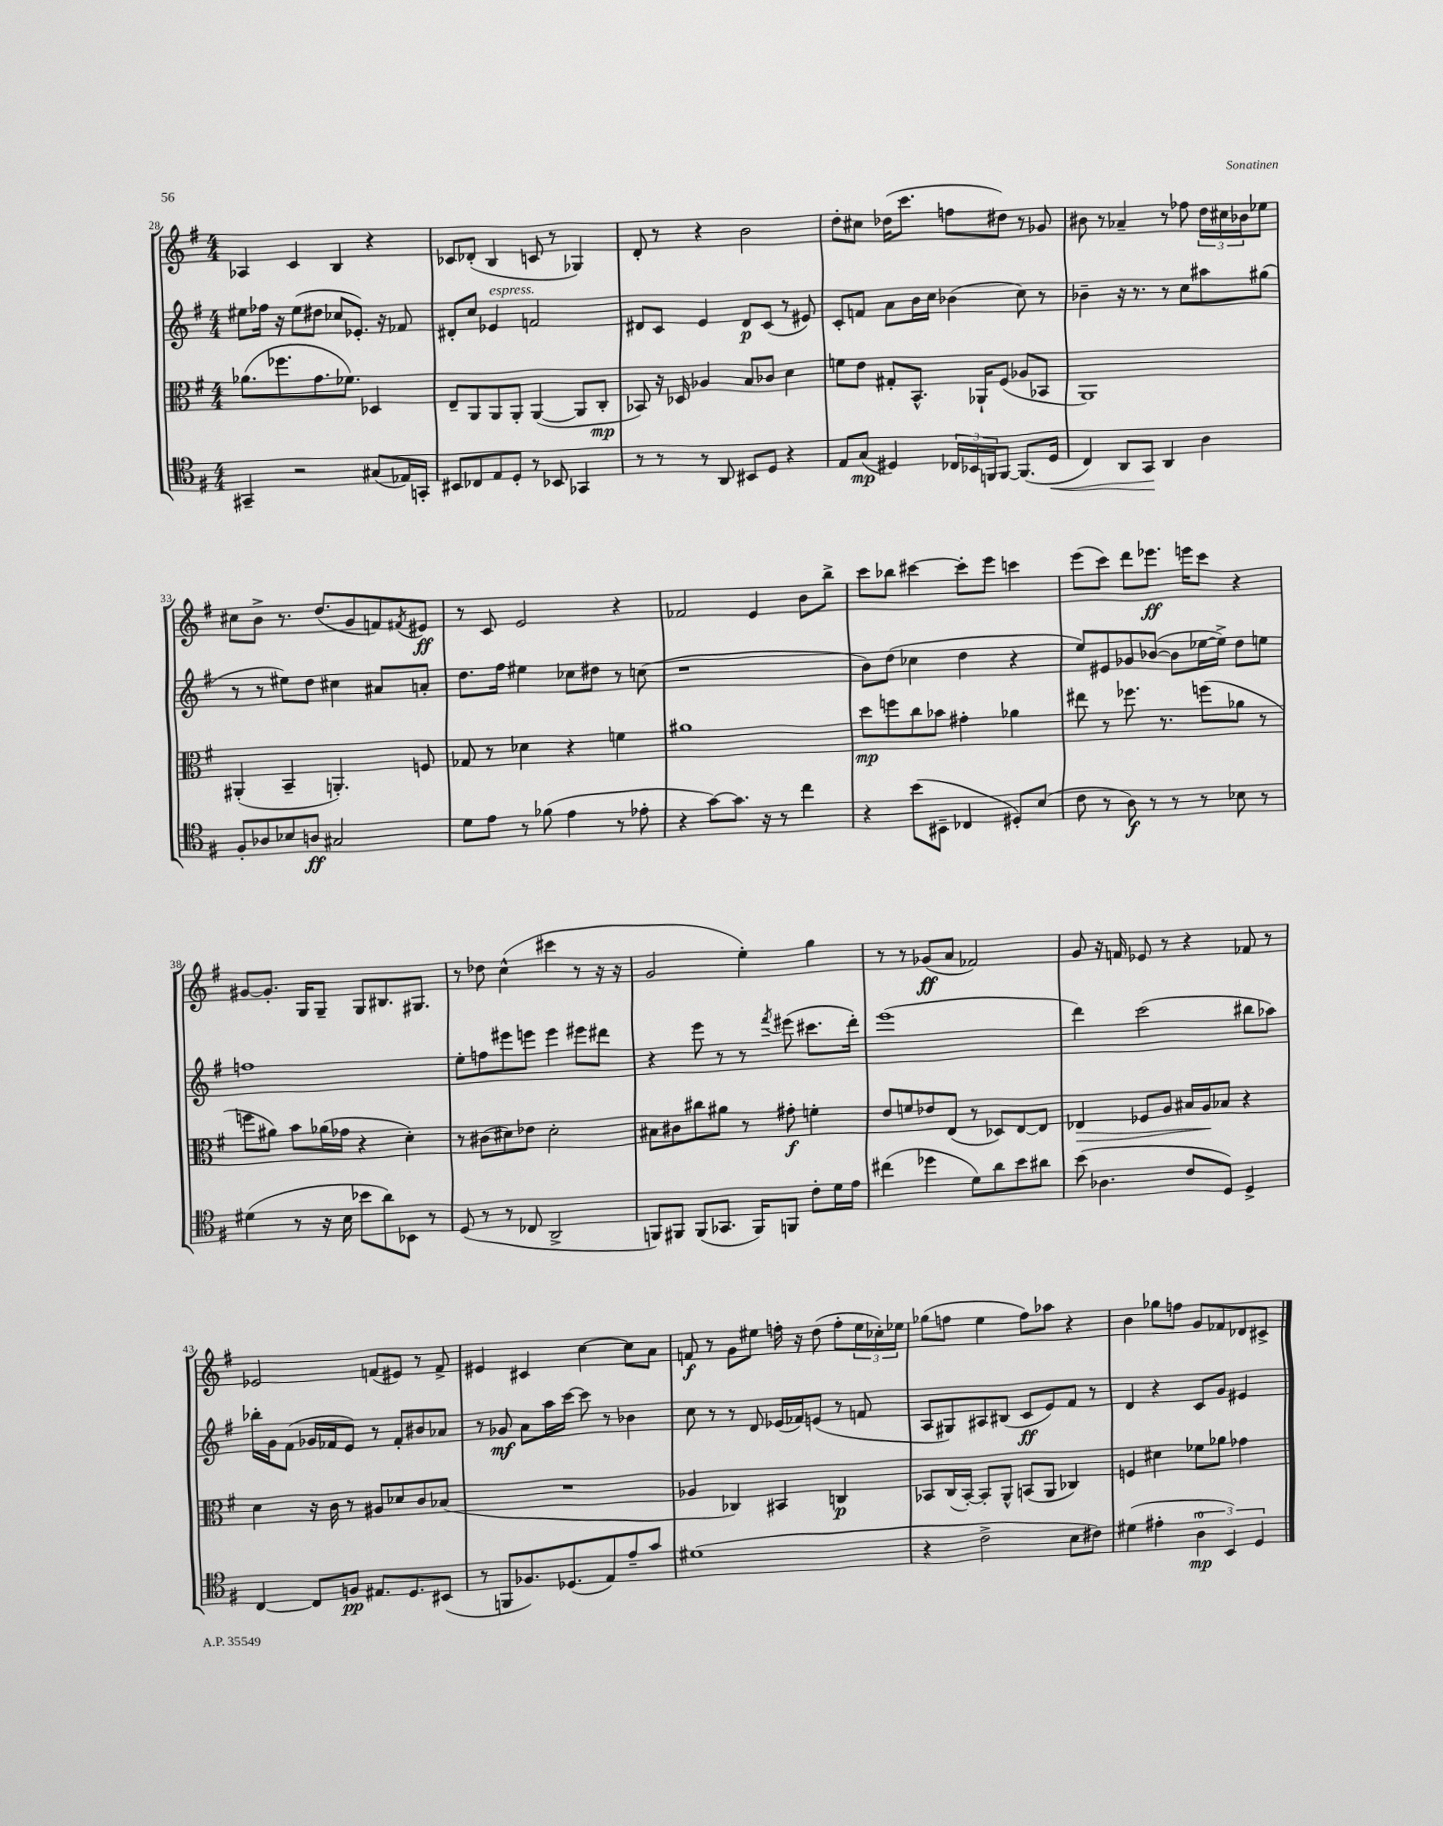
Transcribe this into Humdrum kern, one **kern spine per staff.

**kern	**kern	**kern	**kern
*staff4	*staff3	*staff2	*staff1
*clefC4	*clefC3	*clefG2	*clefG2
*k[f#]	*k[f#]	*k[f#]	*k[f#]
*M4/4	*M4/4	*M4/4	*M4/4
4GG#~	(8.a-	8ee#	4A-
.	.	16ff-	.
.	8.ff-	16r	.
2r	.	(8ee#	4c
.	8.g	8dd#	.
.	.	8cc-	4B
.	8.f-)	.	.
.	.	8.e-')	.
(8G#	4D-	.	4r
.	.	16r	.
16E-)	.	8f-	.
16GG'	.	.	.
=	=	=	=
8BB#	8E~	8d#'	8c-
8C-	8AA	8cc	(8d-'
8E	8AA	4e-	4B
8D'	8AA'	.	.
8r	([4AA	2f	8c
8BB-	.	.	8r
4GG-	8AA]	.	4G-)
.	8C'	.	.
=	=	=	=
8r	8BB-)	8d#	8d'
8r	16r	8c	8r
.	16D-	.	.
8r	4A-	4e	4r
8AA	.	.	.
8BB#	8B	8d#	2b
8D	8c-	(8c	.
4r	4d	8r	.
.	.	8e#)	.
=	=	=	=
8E	8f	8c'	8dd'
(8G	8e	8f	8cc#
4D#)	8G#'	8a	(16dd-
.	.	.	8.ccc
.	8.BB^^	16b	.
.	.	16cc	.
24C-	.	(4b-	8ff
24BB-	.	.	.
.	16AA-`	.	.
24FF	.	.	.
[8FF	(8F#	.	8dd#)
(8.FF]	8A-	8cc)	8r
.	8BB-	8r	8g-
16D#	.	.	.
=	=	=	=
4C)	1AA)	4b-~	8b#
.	.	.	8r
8AA	.	16r	4a-~
.	.	8.r	.
8GG	.	.	.
4AA	.	8r	8r
.	.	8cc	8ff-
4A	.	8aa#	24dd
.	.	.	24cc#
.	.	.	24b-
.	.	(8gg#	8ee-
=	=	=	=
8F#'	(4AA#'	8r	8cc#
8A-	.	8r	8b^
8B-	4BB~	8ee#)	8.r
8A	.	8dd	.
.	.	.	(8.dd
2G#	4.AA')	4cc#	.
.	.	.	8g
.	.	8a#	8f)
.	.	.	8qf#
.	8F	8a'	8e#
=	=	=	=
8d	8G-	8.dd	8r
8e	8r	.	8c
.	.	16ff#	.
8r	4d-	4ee#	2e
(8f-	.	.	.
4e	4r	8cc-	.
.	.	8dd#	.
8r	4f	8r	4r
8e-'	.	(8cc	.
=	=	=	=
4r	1a#	1r	2f-
[8g)	.	.	.
8.g]	.	.	.
.	.	.	4e
16r	.	.	.
8r	.	.	.
4cc	.	.	8b
.	.	.	8bb^
=	=	=	=
4r	8dd	8b)	8ccc
.	8ff	(8dd	8bb-
(8b	8cc	4cc-	[4ccc#
8BB#~	8b-	.	.
4C-	4g#'	4dd	8ccc#']
.	.	.	8eee
8D#')	4a-	4r	4ccc
(8B	.	.	.
=	=	=	=
8c	8ee#	8ee)	(8eee
8r	8r	8e#	8ccc)
8A)	8.ff-	8g-	8ddd
8r	.	([8b-	8.eee-
.	8.r	.	.
8r	.	8b-]	.
.	.	.	16eee
8r	(8ff	[16ee-	8ccc
.	.	16ee-^])	.
8B-	8a-	8dd	4r
8r	8r	8ee	.
=	=	=	=
(4d#	8ff	1ff	[8g#
.	8a#)	.	8.g#']
8r	8b	.	.
.	.	.	16G
16r	(16a-	.	8G~
16B	16g-	.	.
8b-	4r	.	8G
8a)	.	.	8.B#
8BB-	4d')	.	.
.	.	.	8.G#
8r	.	.	.
=	=	=	=
(8D	8r	8ee'	8r
8r	(8c#	8ff	8dd-
8r	8d#)	8eee#	(4cc^^
8C-	8e-	8eee	.
2AA^	2d#'	4eee	4ccc#
.	.	8eee#	8r
.	.	8ddd#	16r
.	.	.	16r
=	=	=	=
8FF)	8B#	4r	2g
8FF#	8c#	.	.
(8FF#	8cc#	8eee	.
8.GG-	8a#	8r	.
.	8r	8r	4ee')
16FF#)	.	.	.
.	.	8qfff#	.
8FF	8g#'	(8eee#	.
8c'	4f'	8.ccc#	4gg
16d	.	.	.
16e	.	16ddd')	.
=	=	=	=
(4cc#	8e	(1eee	8r
.	8f	.	8r
4dd-	8e-	.	(8g-
.	(8E	.	8a
8d)	8r	.	2f-)
8a	8D-)	.	.
8b	[8E	.	.
8a#	8E]	.	.
=	=	=	=
(8b	4E-	4ddd)	8g
4.A-	.	.	16r
.	.	.	16f
.	8F-	(2ccc	8e-
.	8A	.	8r
8c	16B#	.	4r
.	16A	.	.
8D)	8B-	.	.
4D^	4r	8bb#	8f-
.	.	8aa-)	8r
=	=	=	=
[4C	4d	16bb-'	2e-
.	.	16g	.
.	.	(8f#	.
8C]	16r	16g-	.
.	16c	16f-	.
8F	8r	8e)	.
8.E#	8A#	8r	(8f
.	8d-	8f-'	8e#)
8.D	.	.	.
.	8c	8b#	8r
(8BB#	(8B-	8a-	8f^
=	=	=	=
8r	1r	8r	4e#
8FF	.	8g-	.
8.F-)	.	8a	4c#
.	.	16aa	.
(8.D-	.	[16ccc	.
.	.	8ccc]	[4cc
8E)	.	8r	.
8e~	.	4b-	8cc]
8g	.	.	8a
=	=	=	=
(1d#	4A-	8cc	8f
.	.	8r	8r
.	4C-)	8r	8g
.	.	8d	8ee#
.	4BB#	(16e-	16ff'
.	.	16f-)	16r
.	.	(8e	(8dd
.	4C	8r	8ff'
.	.	8f	24ee#
.	.	.	24cc-')
.	.	.	24ee-
=	=	=	=
4r	8BB-	8A	(8gg-
.	(16C	8G#)	8ff
.	[16BB-')	.	.
2c^	8BB-']	8A#	4ee
.	8AA^^	(8B#	.
.	(8BB	8c	8ff)
.	8AA	8e)	8aa-
8B	4C-)	8f#	4r
8c#)	.	8r	.
=	=	=	=
(4d#	4F	4d	4b
4e#'	4d#	4r	8gg-
.	.	.	8ff
6A	8f-	8c	8g
.	8a-	8g	8f-
6BB)	.	.	.
.	4g-	4e#	8d-
6D	.	.	.
.	.	.	8c#^
==	==	==	==
*-	*-	*-	*-
